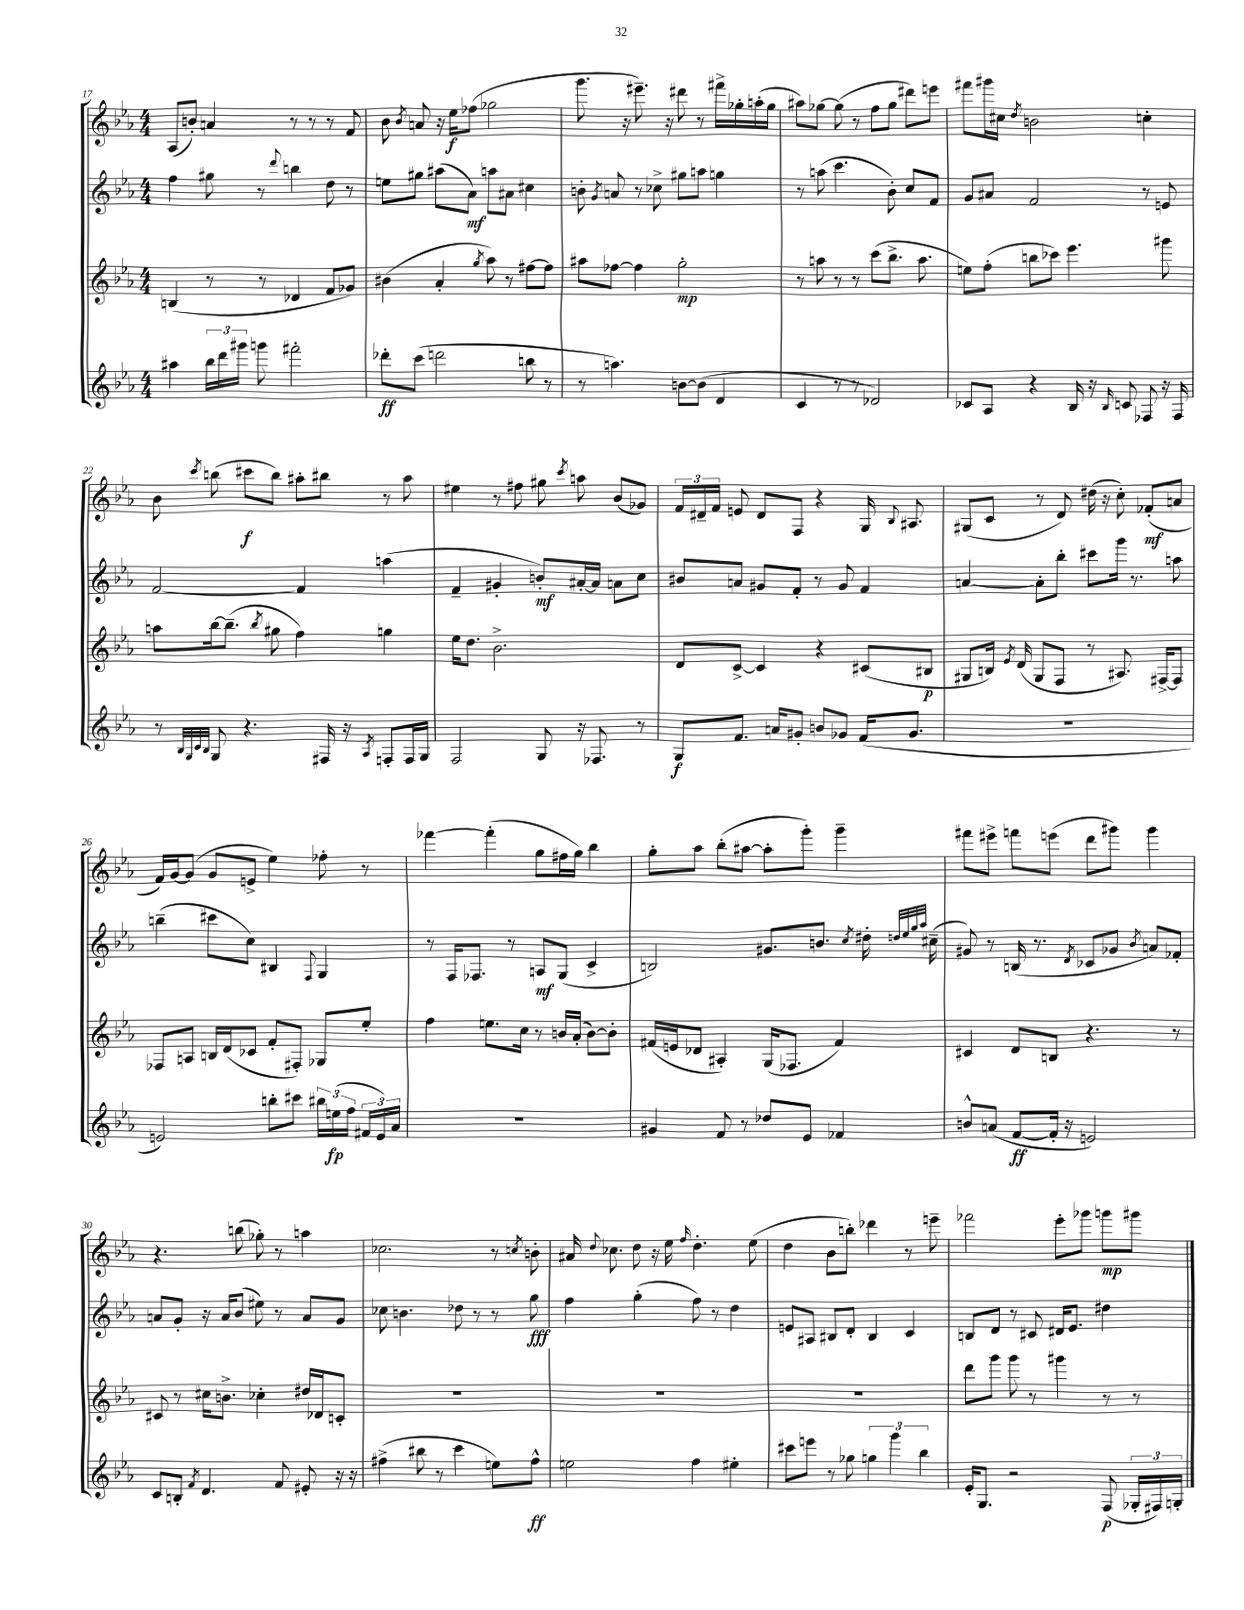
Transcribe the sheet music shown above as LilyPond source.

<<
\new StaffGroup <<
\new Staff = "s0" {
    \clef treble \key ees \major \numericTimeSignature \time 4/4
    \autoBeamOff aes8[( b'8]-.) a'4 r8 r8 r8 f'8 |
    bes'8 \acciaccatura { bes'8 } a'8 r16 ees''16[\f fes''8]( ges''2 |
    g'''8. r16 eis'''8.--) r16 dis'''8 r8 fis'''16[-> ges''16-. a''16-.( ges''16] |
    ais''8[) ges''8]~ ges''8( r8 f''8[ ges''8] dis'''8[) e'''8] |
    fis'''8[ gis'''16 cis''16] \acciaccatura { d''8 } b'2 c''4-. |
    bes'8 \acciaccatura { c'''8 } b''8( cis'''8[\f b''8]) ais''8[-. bis''8] r8 ais''8 |
    eis''4 r8 fis''8 gis''8 \acciaccatura { c'''8 } a''8 bes'8[( ges'8]) |
    \tuplet 3/2 { f'16[ dis'16-- f'16] } e'8 dis'8[ f8] r4 g16 \appoggiatura { bes8 } ais8. |
    gis8[( c'8] r8 d'8) dis''16( r16 c''8-.) fes'8[-.\mf( a'8] |
    f'16[) g'16~ g'8]( g'8[ e'8]-> ees''4) fes''8-. r8 |
    fes'''4~ fes'''4-.( g''8[ fis''16 g''16]) bes''4 |
    g''8[-. aes''8] bes''8[-.( ais''8]~ ais''8[-. g'''8]-.) g'''4-- |
    fis'''8[ eis'''8]-> f'''8[ e'''8]( d'''8[ gis'''8]) gis'''4 |
    r4. b''8( ges''8-.) r8 a''4 |
    ces''2. r8 \acciaccatura { c''8 } b'8-. |
    ais'16 \appoggiatura { d''8 } ces''8. d''8 r16 ees''16 \grace { f''16 } d''4.-. ees''8( |
    d''4 bes'8[ b''8]-.) des'''4 r8 e'''8-- |
    fes'''2 ees'''8[-. ges'''8] g'''8[\mp gis'''8] \bar "|." |
}
\new Staff = "s1" {
    \clef treble \key ees \major \numericTimeSignature \time 4/4
    \autoBeamOff f''4 gis''8 r8 \appoggiatura { d'''8 } b''4 d''8 r8 |
    e''8[ gis''8] ais''8[( aes'8]\mf) a''8[ ais'8] cis''4 |
    b'8-. \acciaccatura { g'8 } a'8 r8 ces''8-> gis''8[ a''8] g''4 |
    r8 a''8( c'''4. bes'8-.) c''8[ f'8] |
    g'8[ ais'8] f'2 r8 e'8 |
    f'2~ f'4 a''4( |
    f'4-- gis'4-. b'8[-.\mf) ais'16~-. ais'16] a'8[ c''8] |
    bis'8[ a'8] gis'8[ f'8]-. r8 gis'8 f'4 |
    a'4~ a'8[-. bes''8]-. cis'''8[ g'''16] r8. a''8 |
    b''4--( cis'''8[ c''8]) bis4 \appoggiatura { f8 } g4 |
    r8 f16[ fes8.] r8 a8[\mf g8]( c'4-> |
    b2) gis'8.[ b'8.] \acciaccatura { c''8 } dis''16-. \grace { d''32[ ees''32 g''32 aes''32] } cis''16--( |
    gis'8) r8 b16( r8. \acciaccatura { d'8 } ces'8[ ges'8] \acciaccatura { bes'8 } a'8[) fes'8]-. |
    a'8[ g'8]-. r16 a'16[ bes'8]( eis''8) r8 a'8[ g'8] |
    ces''8 b'4. des''8 r8 r8 g''8\fff |
    f''4 g''4-.( f''8) r8 d''4 |
    e'8[ ais8] bis8[ d'8]-. bis4 c'4 |
    b8[ d'8] r8 cis'8 dis'16[ ees'8.] dis''4 \bar "|." |
}
\new Staff = "s2" {
    \clef treble \key ees \major \numericTimeSignature \time 4/4
    \autoBeamOff b4( r8 r8 des'4 f'8[ ges'8]) |
    bis'4( aes'4-. \acciaccatura { g''8 } aes''8) r8 fis''8[~ fis''8] |
    ais''8[ fes''8]~ fes''4 g''2-.\mp |
    r8 a''8 r8 r8 c'''8[( bes''8.]-> a''8. |
    e''8[) f''8]-.( b''8[ ces'''8]) ees'''4. gis'''8 |
    a''8[ bes''16~ bes''8.]--( \acciaccatura { bes''8 } gis''8 f''4) g''4 |
    ees''16[ d''8.] bes'2.-> |
    d'8[ c'8]~-> c'4 r4 cis'8[( bis8]\p |
    gis8[ b16]) \acciaccatura { ees'8 } d'16( gis8[ f8] r8 ais8.) fis16[~-> fis8] |
    fes8[ a8] b16[ d'16( ces'8] f'8[-. fis8]-.) ges8[ ees''8]-. |
    f''4 e''8.[ c''16] r8 b'16[ aes'16]-.( b'8[~) b'8]-. |
    fis'16[( e'16 des'8] ais4-.) g16[( fes8.] fis'4) |
    cis'4 d'8[ b8] r4. r8 |
    cis'8 r8 cis''16[ b'8.]-> ces''4-. dis''16[ des'16 c'8]-. |
    R1 |
    R1 |
    R1 |
    d'''8[ g'''8] g'''8 r8 gis'''4 r8 r8 \bar "|." |
}
\new Staff = "s3" {
    \clef treble \key ees \major \numericTimeSignature \time 4/4
    \autoBeamOff ais''4 \tuplet 3/2 { bes''16[ d'''16 gis'''16] } g'''8 fis'''2-. |
    des'''8[-.\ff c'''8]( d'''2 b''8 r8 |
    r8 a''4.) b'8[~ b'8]( d'4 |
    c'4 r8 r8 des'2) |
    ces'8[ aes8] r4 bes16 r16 \grace { bes16 } c'8 fes8 r16 fes16 |
    r8 \grace { bes32[ g32 c'32 bes32] } g8 r4. fis16 r16 \acciaccatura { aes8 } f8[-. f16 g16] |
    f2 g8 r16 fes8. r8 |
    g8[\f f'8.] a'16[ gis'8]-. b'8[ ges'8] f'16[( ges'8.] |
    R1 |
    e'2) b''8[-. cis'''8] \tuplet 3/2 { bis''16[ e''16\fp( f''16] } \tuplet 3/2 { fis'16[ e'16) aes'16] } |
    R1 |
    gis'4 f'8 r8 des''8[ ees'8] fes'4 |
    b'8[-^ a'8]( f'8[~\ff f'16]-. r16 e'2) |
    c'8[ b8]-. \acciaccatura { f'8 } d'4. f'8 eis'8-. r16 r16 |
    fis''4->( bis''8 r8 c'''4 e''8[) fis''8]-^\ff |
    e''2 f''4 eis''4-. |
    cis'''8[ e'''8] r8 ges''8 \tuplet 3/2 { g''4 g'''4 bes''4 } |
    ees'16[-. g8.] r2 f8\p( \tuplet 3/2 { ges16[-. fis16) g16]-. } \bar "|." |
}
>>
>>
\layout { \context { \Score currentBarNumber = #17 } }
